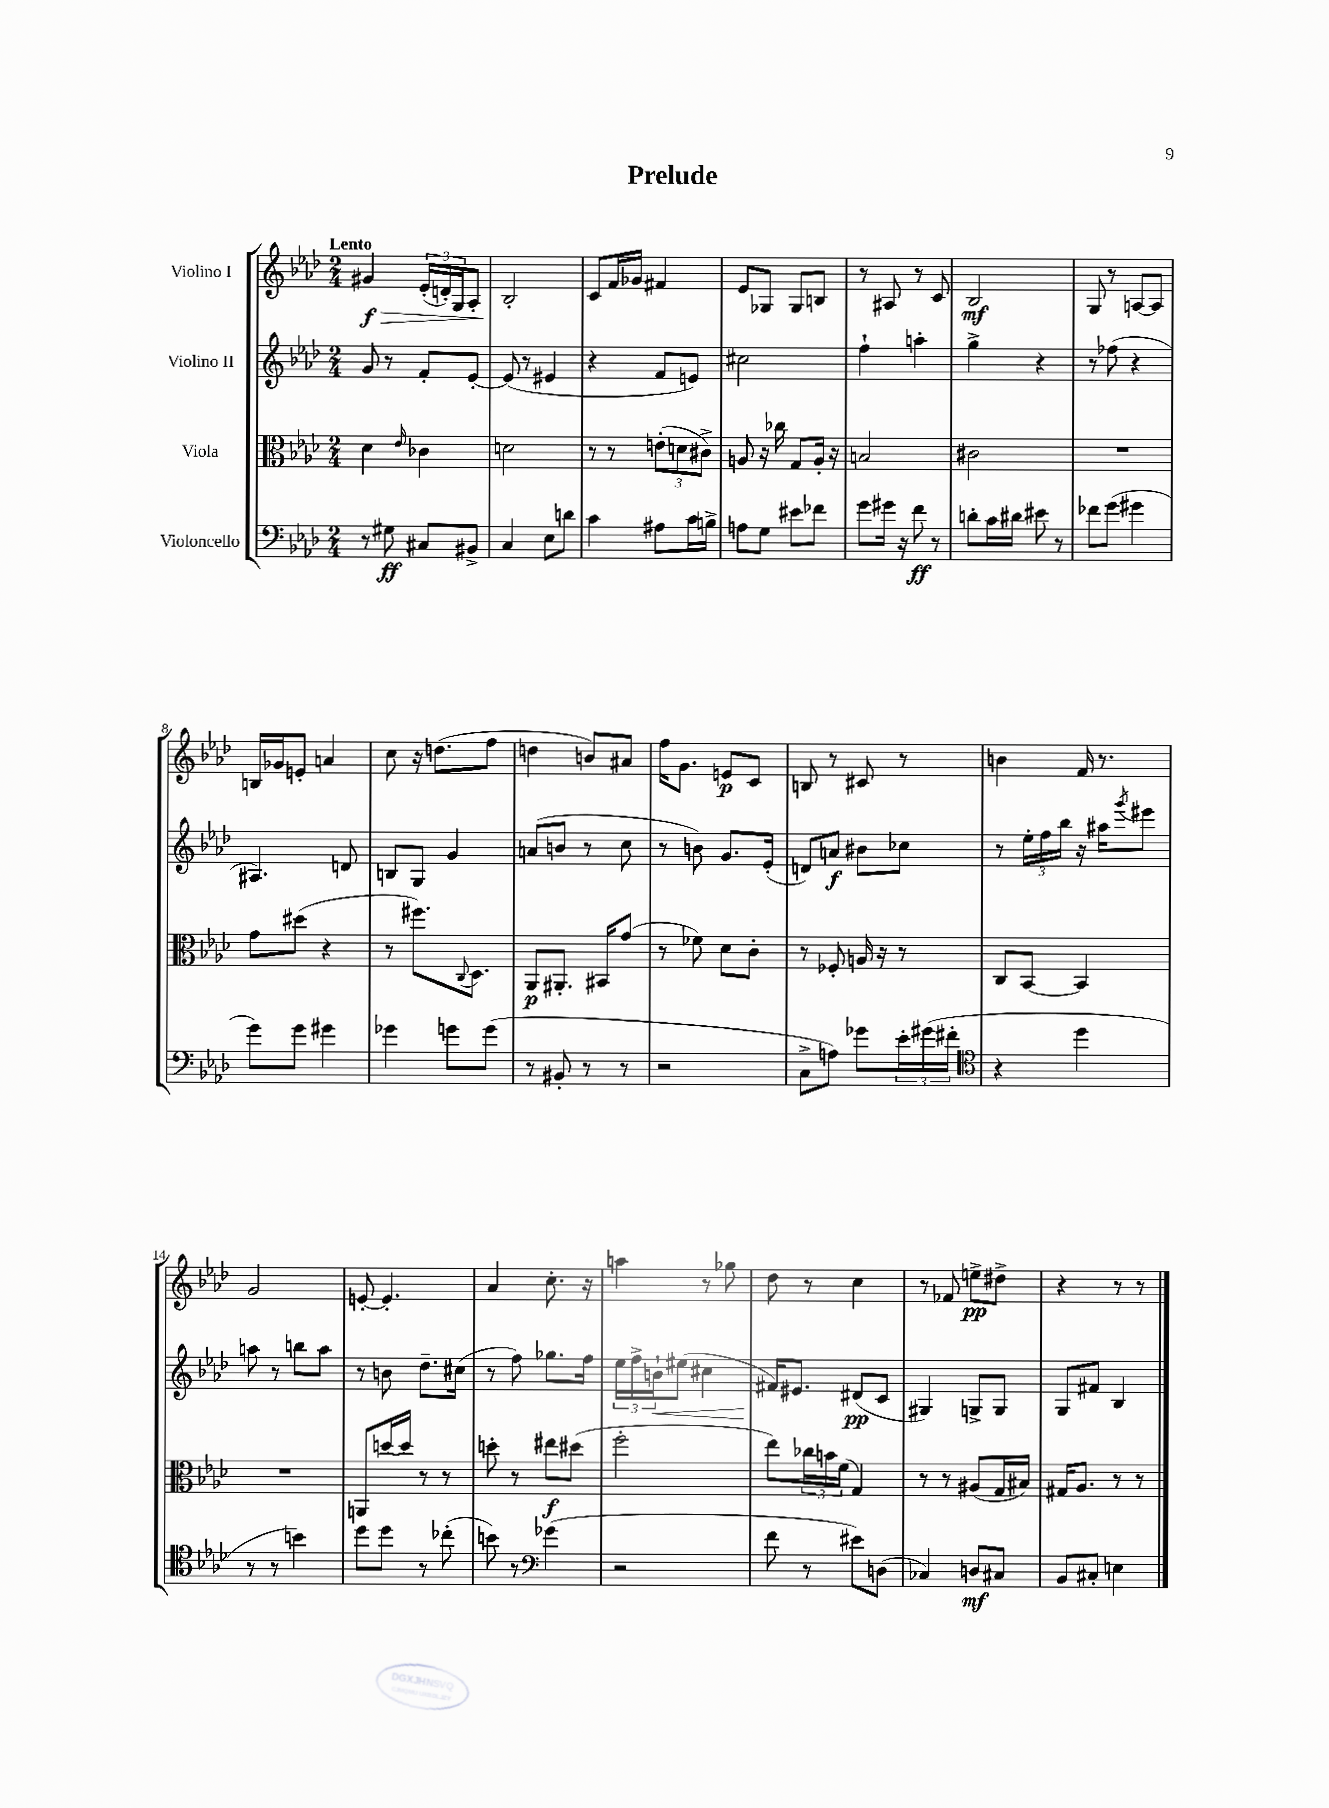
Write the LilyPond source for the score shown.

\header { title = "Prelude" }
<<
\new StaffGroup <<
\new Staff = "s0" \with { instrumentName = "Violino I" } {
    \clef treble \key aes \major \numericTimeSignature \time 2/4 \tempo "Lento"
    gis'4\f\> \tuplet 3/2 { ees'16-.( d'16-.) g16 } aes8-. |
    bes2-.\! |
    c'8 f'16 ges'16 fis'4 |
    ees'8 ges8 ges8 b8 |
    r8 ais8 r8 c'8 |
    bes2\mf |
    g8 r8 a8~ a8 |
    b16 ges'16 e'8-. a'4 |
    c''8 r16 d''8.( f''8 |
    d''4 b'8) ais'8 |
    f''16 g'8. e'8\p c'8 |
    b8 r8 cis'8 r8 |
    b'4 f'16 r8. |
    g'2 |
    e'8~-. e'4.-. |
    aes'4 c''8.-. r16 |
    a''4 r8 ges''8 |
    des''8 r8 c''4 |
    r8 fes'8 e''8->\pp dis''8-> |
    r4 r8 r8 \bar "|." |
}
\new Staff = "s1" \with { instrumentName = "Violino II" } {
    \clef treble \key aes \major \numericTimeSignature \time 2/4
    g'8 r8 f'8-. ees'8~-. |
    ees'8( r8 eis'4 |
    r4 f'8 e'8) |
    cis''2 |
    f''4-! a''4-. |
    g''4-> r4 |
    r8 fes''8( r4 |
    ais4.) d'8 |
    b8 g8 g'4 |
    a'8( b'8 r8 c''8 |
    r8 b'8) g'8. ees'16-.( |
    d'8) a'8\f bis'8 ces''8 |
    r8 \tuplet 3/2 { ees''16-. f''16 bes''16 } r16 ais''16 \acciaccatura { g'''8 } eis'''8 |
    a''8 r8 b''8 a''8 |
    r8 b'8 des''8.-- cis''16( |
    r8 f''8) ges''8. f''16 |
    \tuplet 3/2 { ees''16 f''16-> b'16-!\< } eis''8( cis''4 |
    fis'16\!) eis'8. dis'8\pp( c'8 |
    gis4) g8-> g8 |
    g8 fis'8 bes4 \bar "|." |
}
\new Staff = "s2" \with { instrumentName = "Viola" } {
    \clef alto \key aes \major \numericTimeSignature \time 2/4
    des'4 \grace { ees'16 } ces'4 |
    d'2 |
    r8 r8 \tuplet 3/2 { e'8-.( d'8 cis'8->) } |
    a8 r16 ces''16 g8 a16-. r16 |
    b2 |
    cis'2 |
    R2 |
    g'8 dis''8( r4 |
    r8 fis''8.) \appoggiatura { c8 } des8. |
    aes,8\p ais,8.-. bis,16 g'8( |
    r8 fes'8) des'8 c'8-. |
    r8 fes8-. a16 r16 r8 |
    c8 bes,8~ bes,4 |
    R2 |
    a,8 d''16~ d''16 r8 r8 |
    d''8-. r8 eis''8\f dis''8( |
    f''2-. |
    ees''8) \tuplet 3/2 { ces''16 b'16 f'16( } g4) |
    r8 r8 ais8( g16 bis16) |
    gis16 aes8. r8 r8 \bar "|." |
}
\new Staff = "s3" \with { instrumentName = "Violoncello" } {
    \clef bass \key aes \major \numericTimeSignature \time 2/4
    r8 gis8\ff cis8 bis,8-> |
    c4 ees8 d'8 |
    c'4 ais8 c'16 b16-> |
    a8 g8 eis'8 fes'8 |
    g'8 gis'16 r16 f'8\ff r8 |
    d'8-. c'16 dis'16 eis'8 r8 |
    fes'8 g'8( gis'4 |
    g'8) g'8 gis'4 |
    ges'4 g'8 g'8( |
    r8 bis,8-. r8 r8 |
    r2 |
    c8-> a8) ges'8 \tuplet 3/2 { ees'16-. gis'16( fis'16-. } |
    \clef tenor r4 des''4 |
    r8 r8 b'4) |
    des''8 des''8 r8 ces''8-.( |
    b'8) r8 \clef bass ges'4( |
    r2 |
    f'8 r8 eis'8) d8( |
    ces4) d8\mf cis8 |
    bes,8 cis8-. e4 \bar "|." |
}
>>
>>
